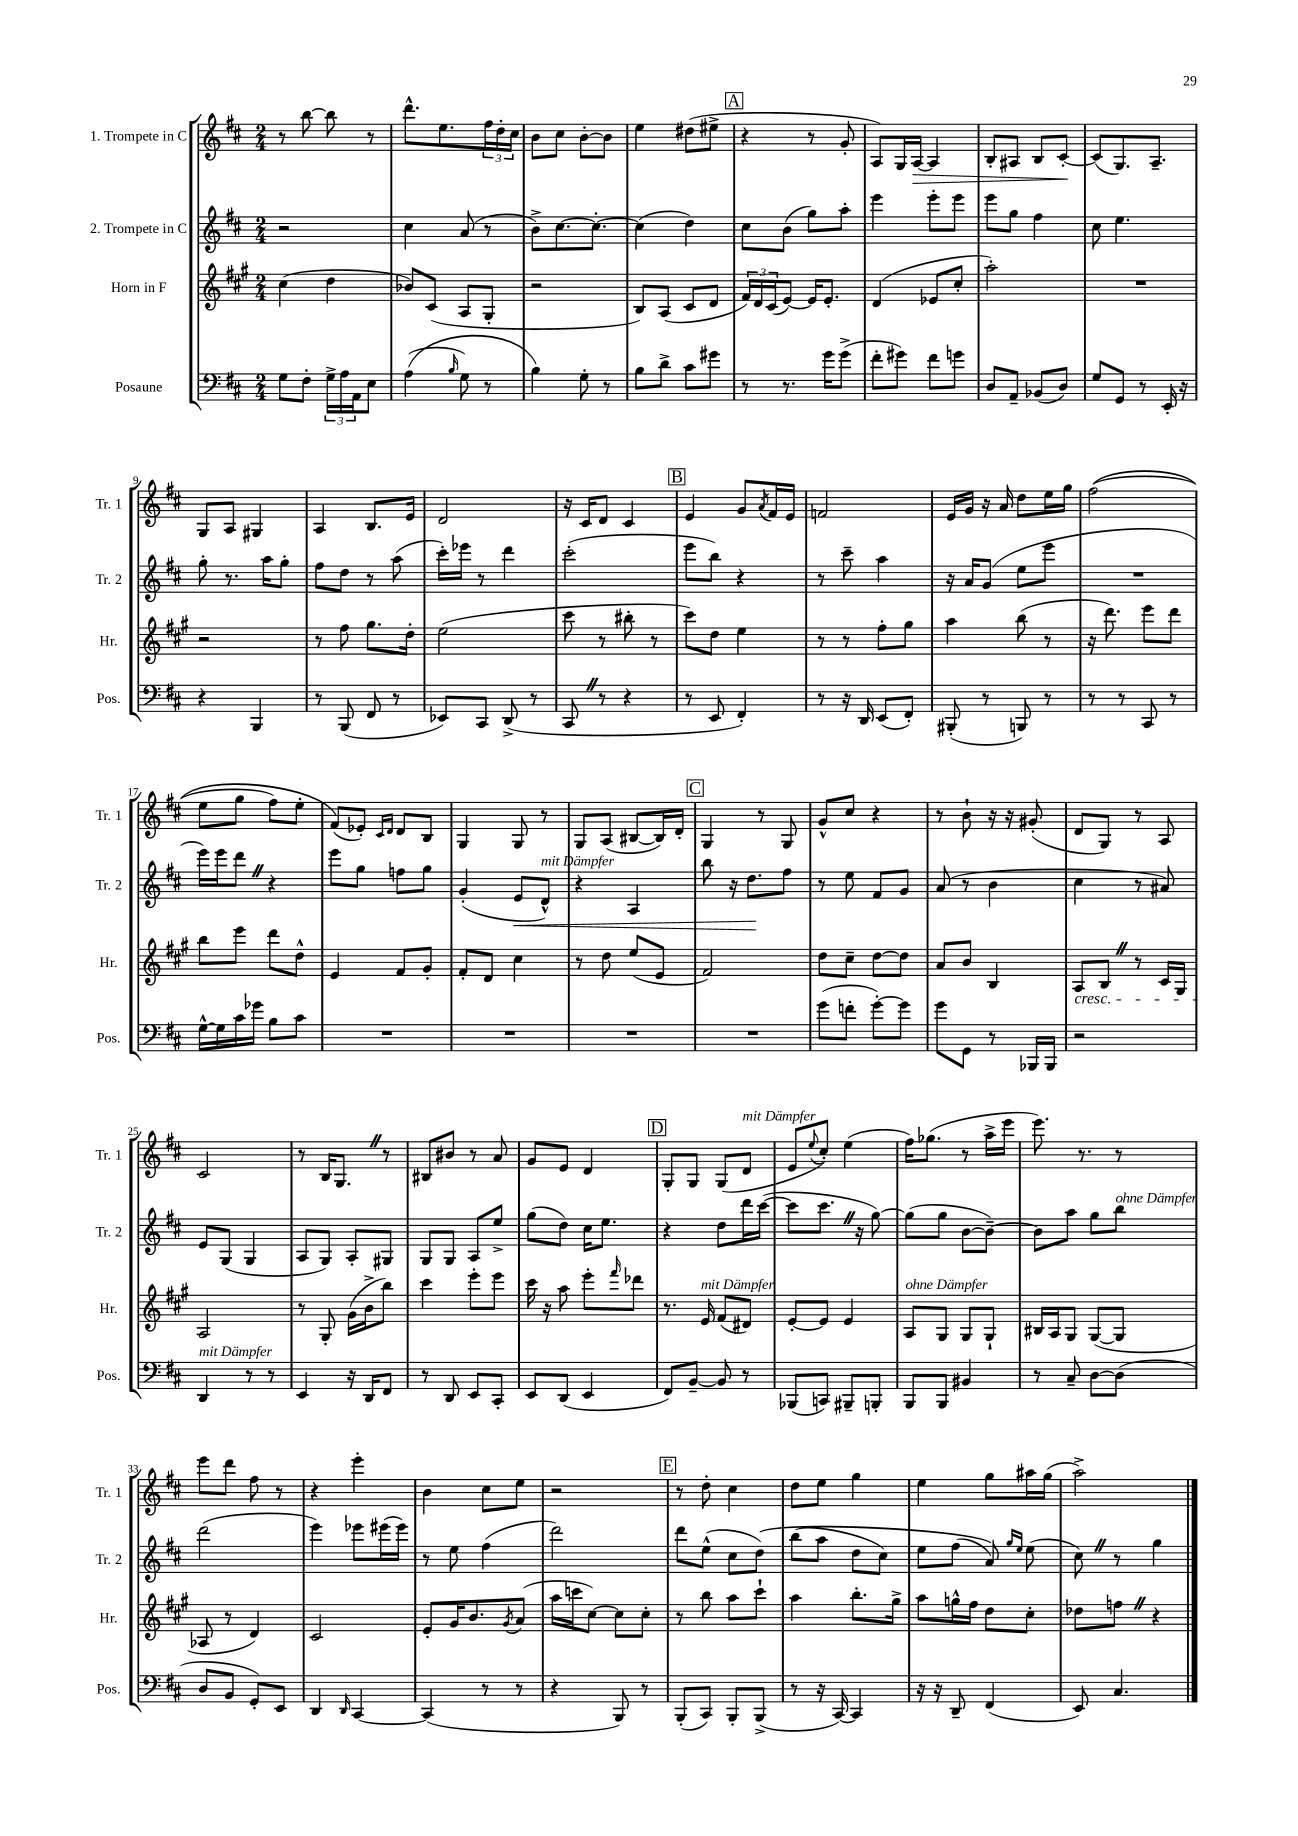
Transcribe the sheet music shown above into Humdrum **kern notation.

**kern	**kern	**kern	**kern
*staff4	*staff3	*staff2	*staff1
*clefF4	*clefG2	*clefG2	*clefG2
*k[f#c#]	*k[f#c#g#]	*k[f#c#]	*k[f#c#]
*M2/4	*M2/4	*M2/4	*M2/4
8G	(4cc#	2r	8r
8F#'	.	.	[8bb
24G^	4dd	.	8bb]
24A	.	.	.
24AA	.	.	.
8E	.	.	8r
=	=	=	=
&((4A	8b-)	4cc#	8.ddd^^
.	(8c#	.	.
.	.	.	8.ee
16qqB	.	.	.
8G)	8A	(8a	.
8r	8G#'	8r	24ff#
.	.	.	24dd'
.	.	.	24cc#
=	=	=	=
4B&)	2r	8b^)	8b
.	.	[8.cc#	8cc#
8G'	.	.	[8b'
.	.	8.cc#'_	.
8r	.	.	8b]
=	=	=	=
8B	8B)	(4cc#]	4ee
8d^	(8A	.	.
8c#	8c#	4dd)	(8dd#
8g#	8d	.	8ee#^
=	=	=	=
8r	24f#)	8cc#	4r
.	24d	.	.
.	(24c#	.	.
8.r	[8e)	(8b	.
.	16e]	8gg)	8r
16g	8.e'	.	.
(8g^	.	8aa'	8g'
=	=	=	=
8f#'	(4d	4eee	8A)
8g#)	.	.	16G
.	.	.	[16A
8f#	8e-	8eee'	4A]
8g	8cc#'	8eee	.
=	=	=	=
8D	2aa')	8eee	8B'
8AA~	.	8gg	8A#
(8BB-	.	4ff#	8B
8D)	.	.	[8c#'
=	=	=	=
8G	2r	8cc#	(8c#]
8GG	.	4.ee	8.G)
8r	.	.	.
.	.	.	8.A~
16EE'	.	.	.
16r	.	.	.
=	=	=	=
4r	2r	8gg'	8G
.	.	8.r	8A
4BBB	.	.	4G#
.	.	16aa	.
.	.	8gg'	.
=	=	=	=
8r	8r	8ff#	4A
(8BBB	8ff#	8dd	.
8FF#	8.gg#	8r	8.B
8r	.	(8aa	.
.	16dd'	.	16e
=	=	=	=
8EE-)	(2ee	16ccc#')	2d
.	.	16eee-	.
8CC#	.	8r	.
(8DD^	.	4ddd	.
8r	.	.	.
=	=	=	=
8CC#	8ccc#	(2ccc#'	16r
.	.	.	16c#
8r	8r	.	8d
4r	8bb#'	.	4c#
.	8r	.	.
=	=	=	=
8r	8ccc#)	8eee	4e
8EE	8dd	8bb)	.
4FF#')	4ee	4r	8g
.	.	.	8qa
.	.	.	16f#
.	.	.	16e
=	=	=	=
8r	8r	8r	2f
16r	8r	8ccc#~	.
16DD	.	.	.
(8EE	8ff#'	4aa	.
8FF#')	8gg#	.	.
=	=	=	=
(8BBB#'	4aa	16r	16e
.	.	16a	16g
8r	.	(8g	16r
.	.	.	16a
8BBB)	(8bb	8ee	8dd
8r	8r	8eee	16ee
.	.	.	16gg
=	=	=	=
8r	16r	2r	&((2ff#
.	8.ddd)	.	.
8r	.	.	.
8CC#	8eee	.	.
8r	8ddd	.	.
=	=	=	=
[16G^^	8bb	16eee)	8ee
16G]	.	16eee	.
16c#	8eee	8ddd	8gg
16g-	.	.	.
8B	8ddd	4r	8ff#)
8c#	8dd^^	.	8ee'
=	=	=	=
2r	4e	8eee	(8f#&)
.	.	8gg	8e-')
.	.	.	16qqc#
.	.	.	16qqd
.	8f#	8ff	8d
.	8g#'	8gg	8B
=	=	=	=
2r	8f#'	(4g'	4G
.	8d	.	.
.	4cc#	8e	8G
.	.	8d^^)	8r
=	=	=	=
2r	8r	4r	8G
.	8dd	.	(8A
.	(8ee	4A	[8B#
.	8e	.	16B#])
.	.	.	16d'
=	=	=	=
2r	2f#)	8bb	4G
.	.	16r	.
.	.	8.dd	.
.	.	.	8r
.	.	8ff#	8G
=	=	=	=
(8g	8dd	8r	8g^^
8f'	8cc#~	8ee	8cc#
[8g')	[8dd	8f#	4r
8g]	8dd]	8g	.
=	=	=	=
8g	8a	(8a	8r
8GG	8b	8r	8b`
8r	4B	4b	16r
.	.	.	16r
16BBB-	.	.	(8g#'
16BBB-	.	.	.
=	=	=	=
2r	8A	4cc#	8d
.	8B	.	8G)
.	8r	8r	8r
.	16c#	8a#)	8A
.	16G#	.	.
=	=	=	=
4DD	2A	8e	2c#
.	.	(8G	.
8r	.	4G	.
8r	.	.	.
=	=	=	=
4EE	8r	8A	8r
.	8G#'	8G)	16B
.	.	.	8.G
16r	(16g#	8A'	.
16DD	16b^	.	.
8FF#	8bb)	8G#	8r
=	=	=	=
8r	4ccc#	8G	8B#
8DD	.	8G	8b#
8EE	8eee'	8A	8r
8CC#'	8eee	8ee^	8a
=	=	=	=
8EE	16ccc#	(8gg	8g
.	16r	.	.
(8DD	8aa	8dd)	8e
4EE	8eee'	16cc#	4d
.	.	8.ee	.
.	16qqfff#	.	.
.	8ddd-	.	.
=	=	=	=
8FF#)	8.r	4r	8G'
[8BB~	.	.	8G
.	16e	.	.
8BB]	(8f#	8dd	(8G
8r	8d#)	16ddd	8d
.	.	([16ccc#	.
=	=	=	=
(8BBB-	[8e'	8ccc#]	8e
.	.	.	8qqee
8CC)	8e]	8.ccc#	8cc#')
8BBB#~	4e	.	(4ee
.	.	16r	.
8BBB'	.	[8gg)	.
=	=	=	=
8BBB	8A	(8gg]	16ff#)
.	.	.	(8.gg-
8BBB	8G#	8gg	.
4BB#	8G#	[8b	8r
.	8G#`	8b~_)	16aa^
.	.	.	16eee
=	=	=	=
8r	16B#	8b]	8.eee)
.	16A	.	.
8C#~	8G#	8aa	.
.	.	.	8.r
[8D	([8G#	8gg	.
(8D]	8G#]	8bb	8r
=	=	=	=
8D	8A-	(2ddd	8eee
8BB	8r	.	8ddd
8GG')	4d)	.	8ff#
8EE	.	.	8r
=	=	=	=
4DD	2c#	4eee)	4r
16qqDD	.	.	.
[4CC#	.	8eee-	4eee'
.	.	(16eee#	.
.	.	16eee#)	.
=	=	=	=
(4CC#]	8e'	8r	4b
.	16g#	8ee	.
.	8.b	.	.
8r	.	(4ff#	8cc#
.	8qg#	.	.
8r	(8a	.	8ee
=	=	=	=
4r	16aa	2ddd)	2r
.	16ccc	.	.
.	[8cc#)	.	.
8BBB)	8cc#]	.	.
8r	8cc#'	.	.
=	=	=	=
(8BBB'	8r	8ddd	8r
8CC#)	8bb	(8ee^^	8dd'
8BBB'	8aa	8cc#	4cc#
(8BBB^	8ccc#`	&(8dd)	.
=	=	=	=
8r	4aa	(8bb	8dd
16r	.	8aa	8ee
[16CC#)	.	.	.
4CC#]	8.bb'	8dd	4gg
.	.	8cc#)	.
.	16gg#^	.	.
=	=	=	=
16r	8aa	8ee	4ee
16r	.	.	.
8DD~	16gg^^	(8ff#	.
.	16ff#	.	.
(4FF#	8dd	8a)&)	8gg
.	.	16qqgg	.
.	.	16qqee	.
.	8cc#'	(8ee	16aa#
.	.	.	(16gg
=	=	=	=
8EE)	8dd-	8cc#)	2aa^)
4.C#	8ff	8r	.
.	4r	4gg	.
==	==	==	==
*-	*-	*-	*-
